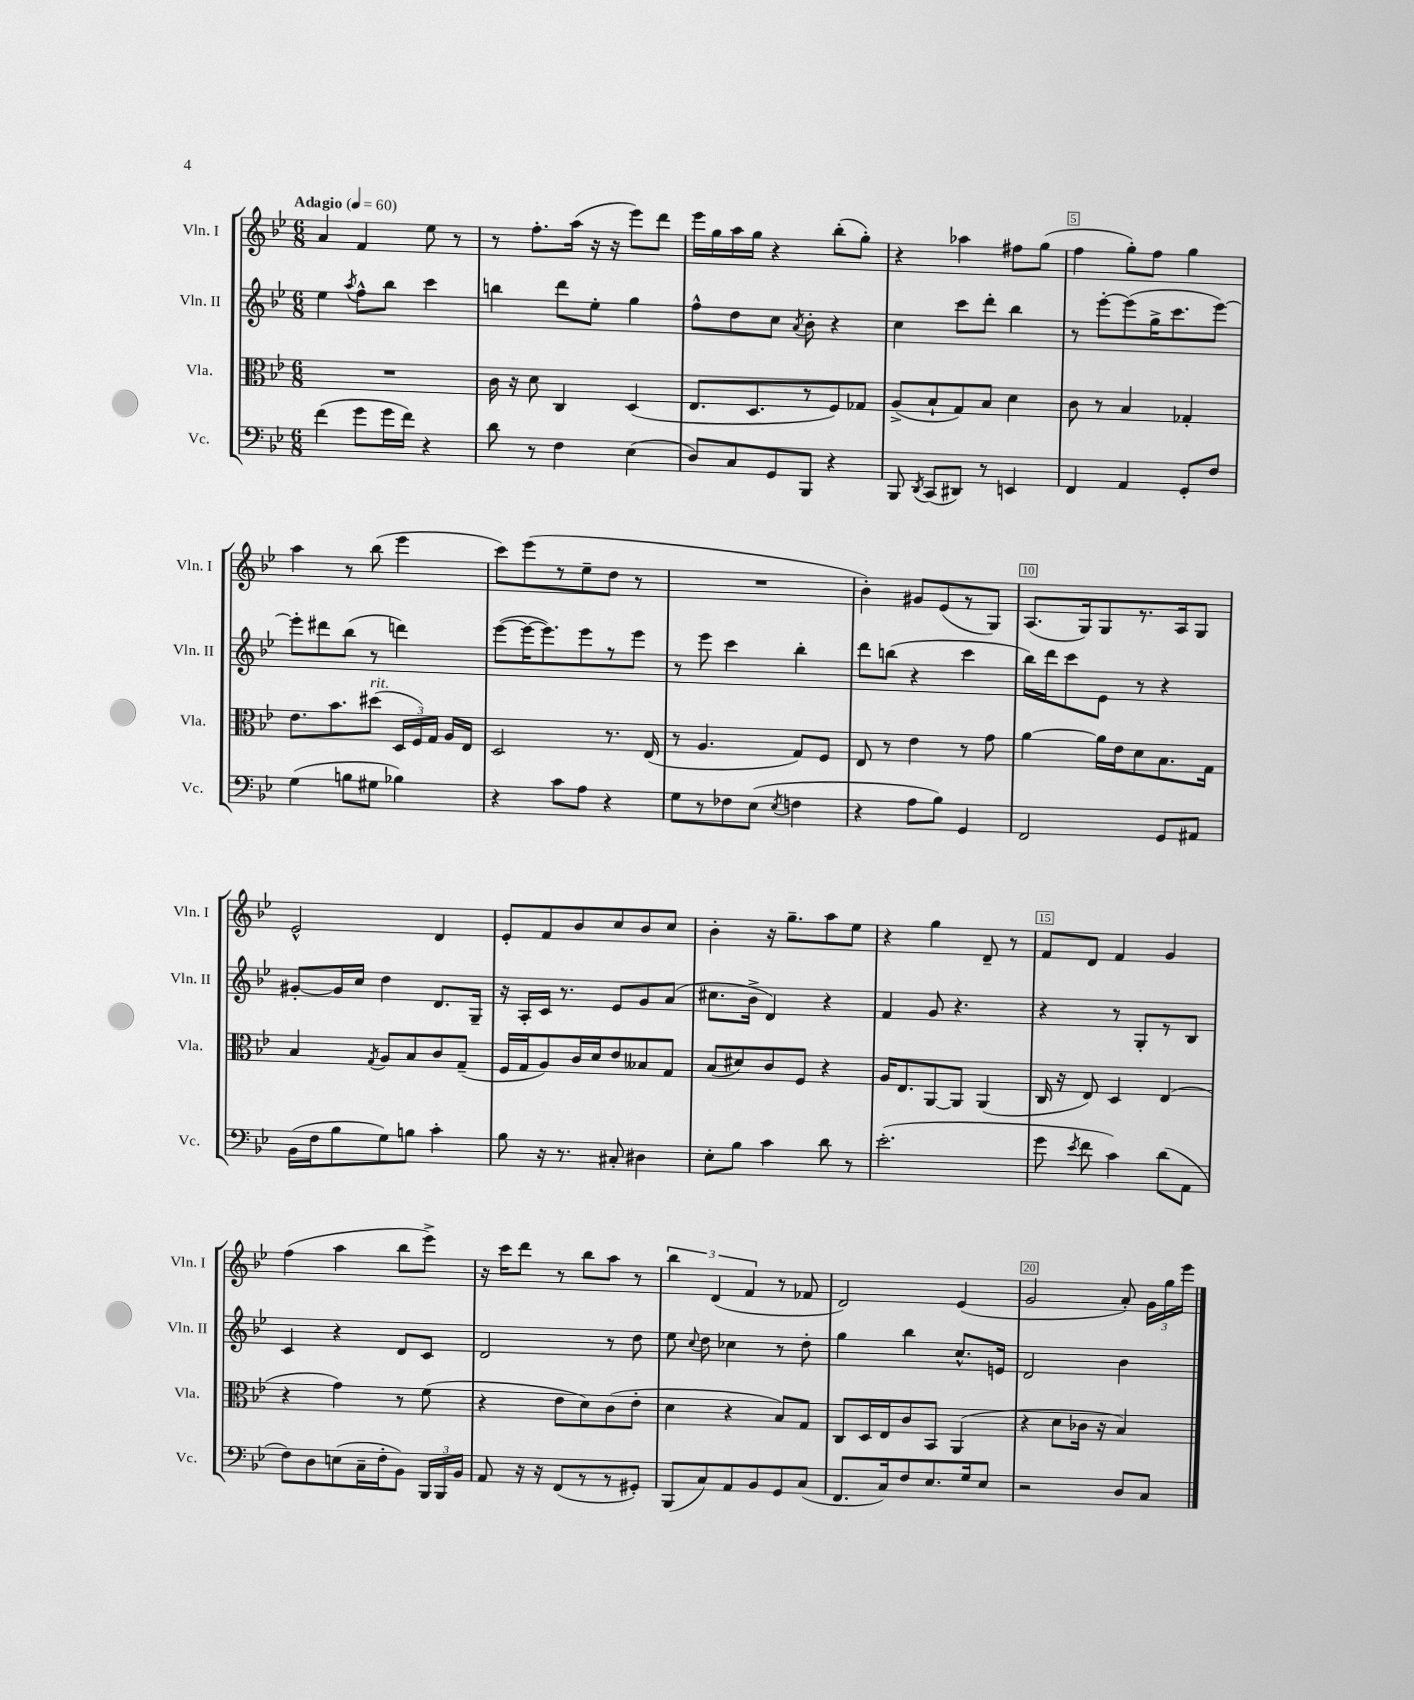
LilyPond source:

<<
\new StaffGroup <<
\new Staff = "s0" \with { instrumentName = "Vln. I" shortInstrumentName = "Vln. I" } {
    \clef treble \key bes \major \numericTimeSignature \time 6/8 \tempo "Adagio" 4 = 60
    \autoBeamOff a'4 f'4 ees''8 r8 |
    r8 f''8.[-. a''16]( r16 r16 ees'''8[) d'''8] |
    ees'''16[ g''16 a''16 g''16] r4 bes''8[-.( g''8]-.) |
    r4 aes''4 fis''8[ g''8]( |
    f''4 g''8[-.) f''8] g''4 |
    a''4 r8 bes''8( ees'''4 |
    c'''8[) ees'''8( r8 ees''8-- d''8] r8 |
    R2. |
    bes'4-.) gis'8[ ees'8( r8 g8]) |
    a8.[( g16) g8 r8. a16 g8] |
    ees'2-^ d'4 |
    ees'8[-. f'8 bes'8 c''8 bes'8 c''8] |
    bes'4-. r16 g''8.[-- a''8 ees''8] |
    r4 g''4 d'8-- r8 |
    f'8[ d'8] f'4 g'4 |
    f''4( a''4 bes''8[ ees'''8]->) |
    r16 c'''16[ d'''8] r8 bes''8[ a''8] r8 |
    \tuplet 3/2 { bes''4 d'4( f'4 } r8 fes'8 |
    d'2) ees'4( |
    g'2 a'8-.) \tuplet 3/2 { g'16[ g''16 ees'''16] } \bar "|." |
}
\new Staff = "s1" \with { instrumentName = "Vln. II" shortInstrumentName = "Vln. II" } {
    \clef treble \key bes \major \numericTimeSignature \time 6/8
    \autoBeamOff ees''4 \acciaccatura { a''8 } f''8[-^ bes''8] c'''4 |
    b''4 d'''8[ ees''8]-. g''4 |
    f''8[-^ d''8 c''8] \acciaccatura { a'8 } bes'8-. r4 |
    c''4 c'''8[ d'''8]-. bes''4 |
    r8 ees'''8[~-. ees'''8( g''16-> c'''8. ees'''8]~) |
    ees'''8[-. dis'''8 bes''8]( r8 d'''4) |
    ees'''8[~( ees'''16~ ees'''8.) ees'''8 r8 ees'''8] |
    r8 ees'''8 c'''4 bes''4-. |
    d'''8[ b''8]( r4 c'''4 |
    bes''16[) d'''16 c'''8 ees'8] r8 r4 |
    gis'8[~-. gis'16 c''16] d''4 d'8.[ g16]-- |
    r16 a16[-. c'16] r8. ees'8[ g'8 a'8]( |
    cis''8.[ bes'16]-> d'4) r4 |
    f'4 g'8 r4. |
    r4 r8 g8[-. r8 bes8] |
    c'4 r4 d'8[ c'8] |
    d'2 r8 d''8 |
    ees''8 \appoggiatura { c''8 } d''8 ces''4 r8 d''8-. |
    g''4 bes''4 c''8.[-^ e'16] |
    d'2 bes'4 \bar "|." |
}
\new Staff = "s2" \with { instrumentName = "Vla." shortInstrumentName = "Vla." } {
    \clef alto \key bes \major \numericTimeSignature \time 6/8
    \autoBeamOff R2. |
    c'16 r16 d'8 c4 d4( |
    ees8.[ d8. r8 f8) ges8] |
    a8[->( bes8-! g8) bes8] d'4 |
    c'8 r8 bes4 ges4-. |
    ees'8.[ bes'8. dis''8]^\markup { \italic "rit." }( \tuplet 3/2 { d16[ f16) g16] } a16[ ees16] |
    d2 r8. ees16( |
    r8 a4. g8[) f8] |
    ees8 r8 ees'4 r8 g'8 |
    a'4~ a'16[ ees'16 d'8 bes8. g16] |
    bes4 \acciaccatura { g8 } a8[ bes8 c'8 g8]--( |
    f16[ g16 a8) c'16 d'16 ees'8 beses8 g8] |
    bes8[( dis'8) c'8 f8] r4 |
    a16[ ees8. a,8~ a,8] a,4( |
    c16 r16 ees8) d4 ees4( |
    r4 g'4) r8 f'8( |
    r4 ees'8[ d'8) c'8( ees'8]-. |
    d'4 r4 bes8[) g8] |
    c8[ d16 ees16 c'8 bes,8] a,4( |
    r4 d'8[ ces'16] r16 bes4) \bar "|." |
}
\new Staff = "s3" \with { instrumentName = "Vc." shortInstrumentName = "Vc." } {
    \clef bass \key bes \major \numericTimeSignature \time 6/8
    \autoBeamOff f'4( g'8[ g'16 f'16]) r4 |
    d'8 r8 f4 ees4( |
    d8[) c8 g,8 bes,,8] r4 |
    bes,,8 \acciaccatura { d,8 } c,8[( dis,8]) r8 e,4 |
    f,4 a,4 g,8[-. f8] |
    g4( b8[ gis8] bes4) |
    r4 c'8[ a8] r4 |
    g8[ r8 fes8 ees8]( \acciaccatura { ees8 } f4 |
    r4 a8[ bes8]) g,4 |
    f,2 g,8[ ais,8] |
    bes,16[( f16 bes8 g8) b8] c'4-. |
    bes8 r16 r8. cis8-. dis4 |
    ees8[-. bes8] c'4 d'8 r8 |
    ees'2.-.( |
    g'8 \acciaccatura { ees'8 } f'8 c'4) d'8[( a,8] |
    f8[) d8 e8( c16-- f16-. bes,8]) \tuplet 3/2 { bes,,16[ bes,,16 bes,16] } |
    a,8 r16 r16 f,8[( r8 r8 gis,8]-.) |
    bes,,8[( c8) a,8 bes,8 g,8 c8]( |
    f,8.[ c16) f8 ees8. g16 ees8] |
    r2 d8[ c8] \bar "|." |
}
>>
>>
\layout { \context { \Score \override BarNumber.break-visibility = ##(#f #t #t) barNumberVisibility = #(every-nth-bar-number-visible 5) \override BarNumber.stencil = #(make-stencil-boxer 0.1 0.3 ly:text-interface::print) } }
